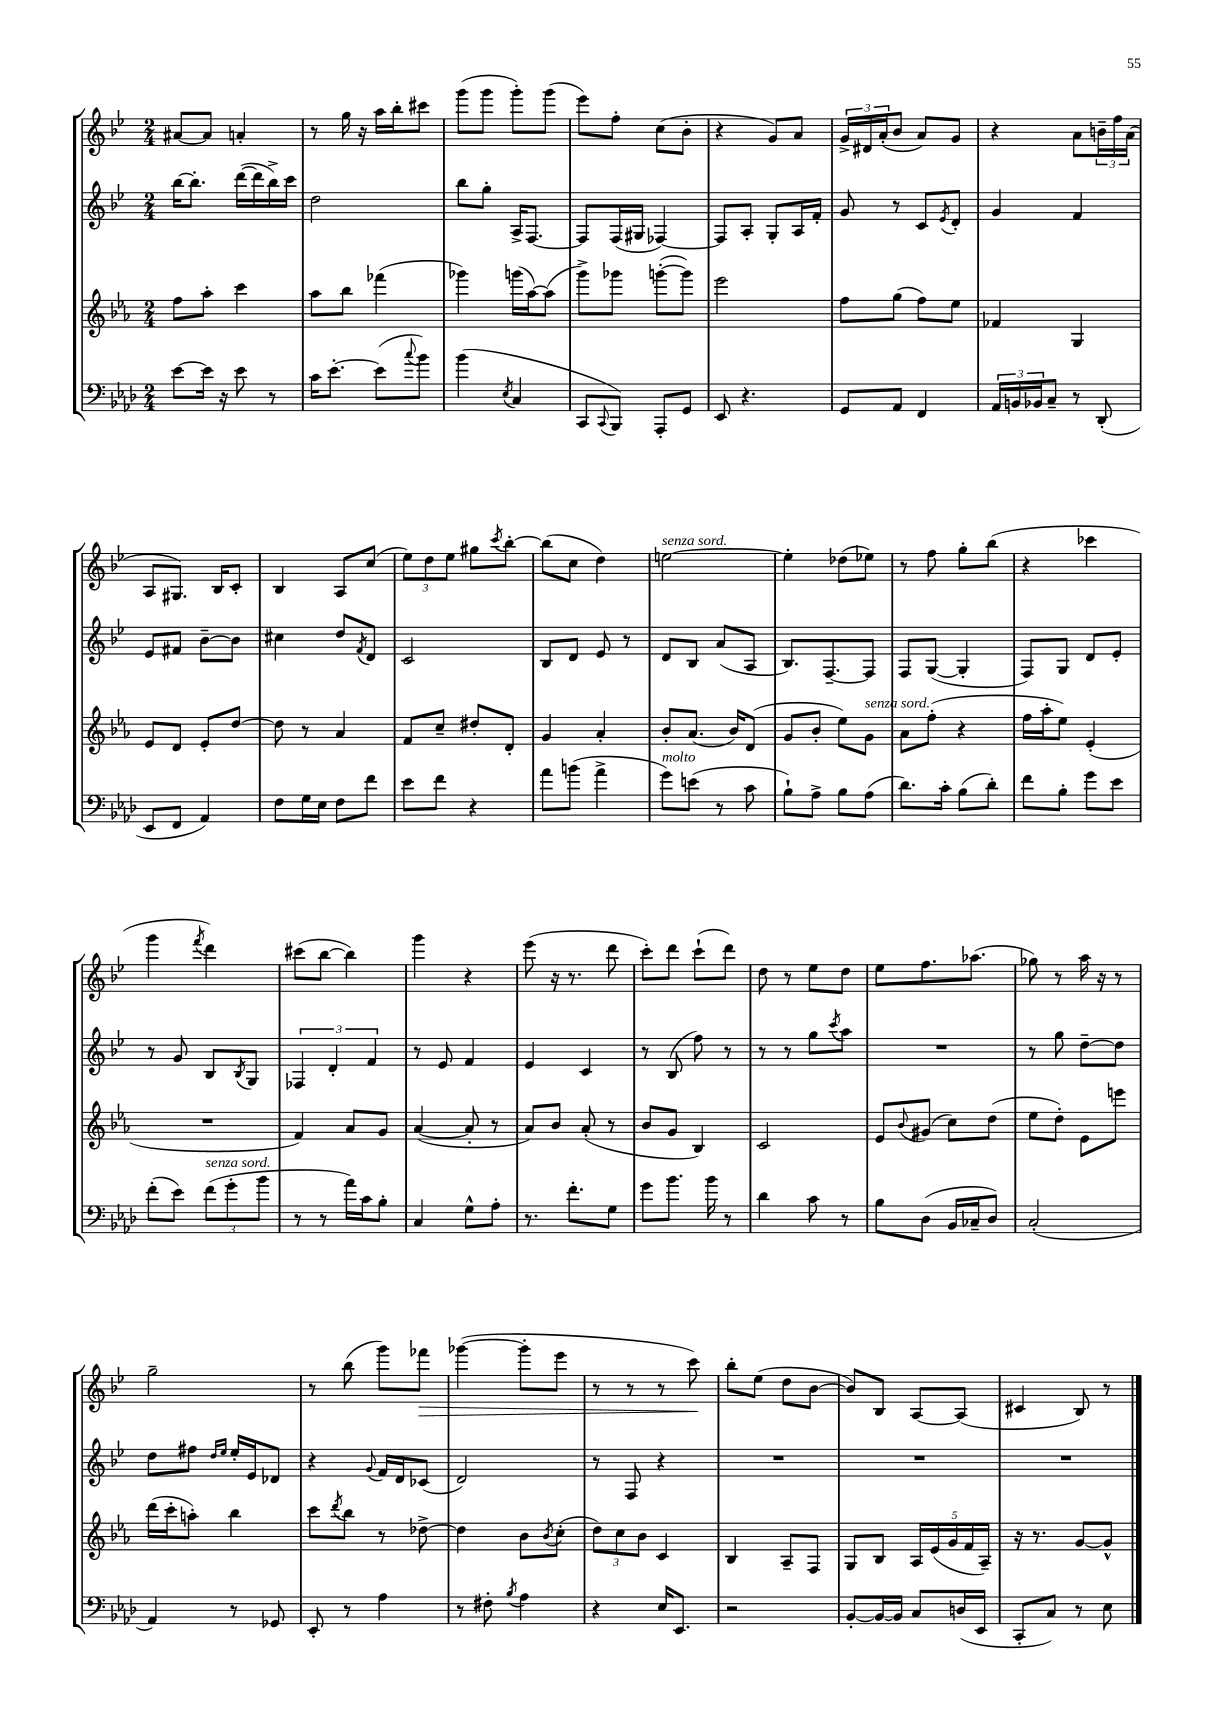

**kern	**kern	**kern	**kern
*staff4	*staff3	*staff2	*staff1
*clefF4	*clefG2	*clefG2	*clefG2
*k[b-e-a-d-]	*k[b-e-a-]	*k[b-e-]	*k[b-e-]
*M2/4	*M2/4	*M2/4	*M2/4
[8e-	8ff	[16bb-	[8a#
.	.	8.bb-']	.
16e-]	8aa-'	.	8a#]
16r	.	.	.
8e-	4ccc	([16ddd	4a'
.	.	16ddd]	.
8r	.	16bb-^)	.
.	.	16ccc	.
=	=	=	=
16c	8aa-	2dd	8r
[8.e-'	.	.	.
.	8bb-	.	16gg
.	.	.	16r
(8e-]	(4fff-	.	16aa
.	.	.	16bb-'
8qqcc	.	.	.
8b-)	.	.	8ccc#
=	=	=	=
(4b-	4ggg-)	8bb-	(8ggg
.	.	8gg'	8ggg
8qE-	.	.	.
4C	(16ggg	16A^	8ggg')
.	[16aa-)	[8.F	.
.	(8aa-]	.	(8ggg
=	=	=	=
8CC	8ggg^)	8F]	8eee-)
8qqCC	.	.	.
8BBB-)	8ggg-	(16F	8ff'
.	.	16G#	.
8AAA-'	([8ggg'	[4F-)	(8cc
8GG	8ggg])	.	8b-'
=	=	=	=
8EE-	2eee-	8F-]	4r
4.r	.	8A'	.
.	.	8G'	8g)
.	.	16A	8a
.	.	16f'	.
=	=	=	=
8GG	8ff	8g	24g^
.	.	.	24d#
.	.	.	(24a'
8AA-	(8gg	8r	8b-
4FF	8ff)	8c	8a)
.	.	8qe-	.
.	8ee-	8d'	8g
=	=	=	=
24AA-	4f-	4g	4r
24BB	.	.	.
24BB-	.	.	.
8C~	.	.	.
8r	4G	4f	8a
(8DD-'	.	.	24b~
.	.	.	24ff
.	.	.	(24a
=	=	=	=
8EE-	8e-	8e-	8A
8FF	8d	8f#	8.G#)
4AA-)	8e-'	[8b-~	.
.	.	.	16B-
.	[8dd	8b-]	8c'
=	=	=	=
8F	8dd]	4cc#	4B-
16G	8r	.	.
16E-	.	.	.
8F	4a-	8dd	8A
.	.	8qf	.
8f	.	8d	(8cc
=	=	=	=
8e-	8f	2c	12ee-)
.	.	.	12dd
8f	8cc~	.	.
.	.	.	12ee-
4r	8dd#'	.	8gg#
.	.	.	8qccc
.	8d'	.	[8bb-'
=	=	=	=
8a-	4g	8B-	(8bb-]
(8b	.	8d	8cc
4a-^	4a-'	8e-	4dd)
.	.	8r	.
=	=	=	=
8g)	8b-'	8d	[2ee
(8e	(8.a-	8B-	.
8r	.	(8a	.
.	16b-)	.	.
8c	(8d	8A	.
=	=	=	=
8B-`)	8g	8.B-)	4ee']
8A-^	8b-'	.	.
.	.	[8.F~	.
8B-	8ee-)	.	(8dd-
(8A-	8g	8F]	8ee-)
=	=	=	=
8.d-)	8a-	8F	8r
.	(8ff'	([8G	8ff
16c'	.	.	.
(8B-	4r	4G']	8gg'
8d-')	.	.	(8bb-
=	=	=	=
8f	16ff	8F)	4r
.	16aa-'	.	.
8B-'	8ee-)	8G	.
8g	(4e-'	8d	4ccc-
8e-	.	8e-'	.
=	=	=	=
(8f'	2r	8r	4ggg
8e-)	.	8g	.
.	.	.	8qfff
(12f	.	8B-	4ddd)
12g'	.	.	.
.	.	8qB-	.
.	.	8G	.
12b-	.	.	.
=	=	=	=
8r	4f)	6F-	(8ccc#
8r	.	.	[8bb-
.	.	6d'	.
16a-)	8a-	.	4bb-])
16c	.	.	.
.	.	6f	.
8B-'	8g	.	.
=	=	=	=
4C	([4a-	8r	4ggg
.	.	8e-	.
8G^^	8a-']	4f	4r
8A-'	8r	.	.
=	=	=	=
8.r	8a-)	4e-	(8eee-
.	8b-	.	16r
8.f'	.	.	8.r
.	(8a-'	4c	.
8G	8r	.	8ddd
=	=	=	=
8g	8b-	8r	8ccc')
8.b-	8g	(8B-	8ddd
.	4B-)	8ff)	(8ccc`
16b-	.	.	.
8r	.	8r	8ddd)
=	=	=	=
4d-	2c	8r	8dd
.	.	8r	8r
8c	.	8gg	8ee-
.	.	8qccc	.
8r	.	8aa	8dd
=	=	=	=
8B-	8e-	2r	8ee-
.	8qqb-	.	.
(8D-	(8g#	.	8.ff
16BB-	8cc)	.	.
16C-~	.	.	(8.aa-
8D-)	(8dd	.	.
=	=	=	=
(2C'	8ee-	8r	8gg-)
.	8dd')	8gg	8r
.	8e-	[8dd~	16aa
.	.	.	16r
.	8eee	8dd]	8r
=	=	=	=
4AA-)	(16ddd	8dd	2gg~
.	16ccc'	.	.
.	8aa')	8ff#	.
.	.	16qqdd	.
.	.	16qqee-	.
8r	4bb-	16ee-'	.
.	.	16e-	.
8GG-	.	8d-	.
=	=	=	=
8EE-'	8ccc	4r	8r
.	8qddd	.	.
8r	8bb-	.	(8bb-
.	.	8qqg	.
4A-	8r	16f	8ggg)
.	.	16d	.
.	[8dd-^	(8c-	8fff-
=	=	=	=
8r	4dd-]	2d)	([4ggg-
8F#'	.	.	.
8qB-	.	.	.
4A-	8b-	.	8ggg-']
.	8qb-	.	.
.	(8cc'	.	8eee-
=	=	=	=
4r	12dd)	8r	8r
.	12cc	.	.
.	.	8F	8r
.	12b-	.	.
16E-	4c	4r	8r
8.EE-	.	.	.
.	.	.	8ccc)
=	=	=	=
2r	4B-	2r	8bb-'
.	.	.	(8ee-
.	8A-~	.	8dd
.	8F	.	[8b-
=	=	=	=
[8BB-'	8G	2r	8b-])
16BB-_	8B-	.	8B-
16BB-]	.	.	.
8C	20A-	.	[8A
.	(20e-	.	.
.	20g	.	.
(16D	.	.	(8A]
.	20f	.	.
16EE-	.	.	.
.	20A-~)	.	.
=	=	=	=
8CC'	16r	2r	4c#
.	8.r	.	.
8C)	.	.	.
8r	[8g	.	8B-)
8E-	8g^^]	.	8r
==	==	==	==
*-	*-	*-	*-
